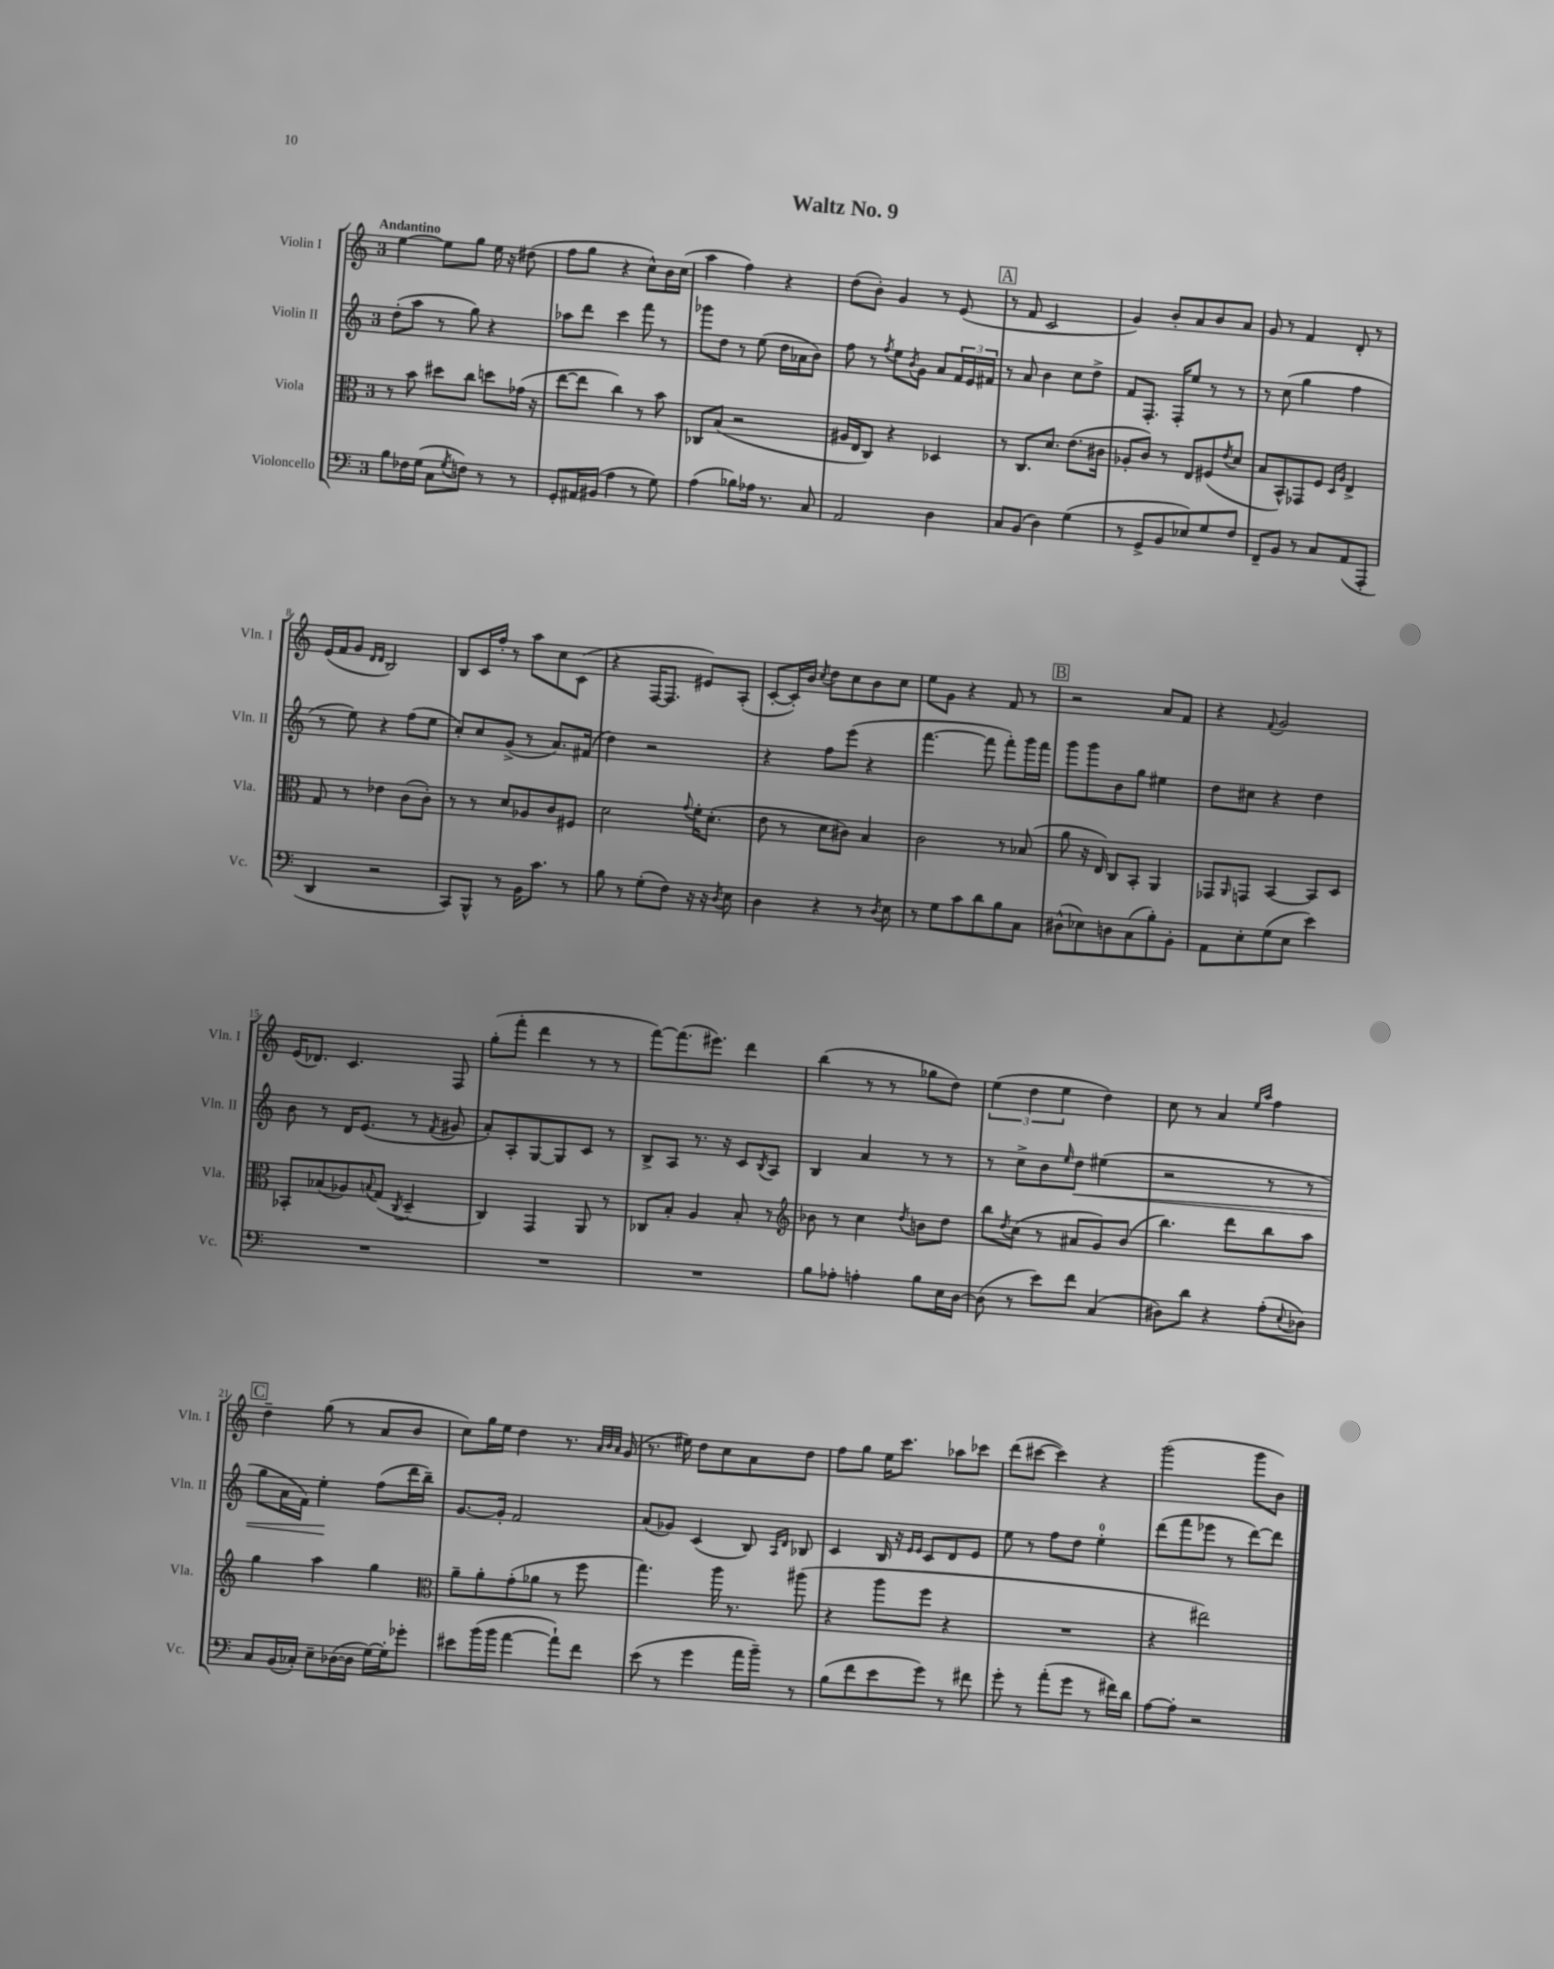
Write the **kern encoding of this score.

**kern	**kern	**kern	**dynam	**kern
*part4	*part3	*part2	*part2	*part1
*staff4	*staff3	*staff2	*staff2	*staff1
*I"Violoncello	*I"Viola	*I"Violin II	*	*I"Violin I
*I'Vc.	*I'Vla.	*I'Vln. II	*	*I'Vln. I
*clefF4	*clefC3	*clefG2	*	*clefG2
*k[]	*k[]	*k[]	*	*k[]
*M3/4	*M3/4	*M3/4	*	*M3/4
=1	=1	=1	=1	=1
!	!	!	!	!LO:TX:a:B:t=Andantino
8B\L	8r	(8dd'\L	.	[4ee\
16F-X\L	8b\	8aa\J	.	.
(16G\JJ	.	.	.	.
8C\L	8dd#X\L	8r	.	8ee\L]
8qG/	.	.	.	.
8Fn\J)	8cc\J	8gg\)	.	8gg\J
8r	8ddn\L	4r	.	16ee\
.	.	.	.	16r
8r	(16g-X\Jk	.	.	(8dd#X\
.	16r	.	.	.
=2	=2	=2	=2	=2
8GG'/L	[8ee\L	8aa-X\L	.	8ff\L
16AA#X/L	8ee\J]	8ddd\J	.	8gg\J
(16BB#X/JJ	.	.	.	.
4A\	4cc\)	4ccc\	.	4r
8r	8r	8fff\	.	8cc^^\L)
8G\)	8b\	8r	.	16b\L
.	.	.	.	(16cc\JJ
=3	=3	=3	=3	=3
(4A\	8C-X/L	8ggg-X\L	.	4aa\
.	(8B/J	8dd\J	.	.
8B-X\L)	2r	8r	.	4ff\)
16A-X\Jk	.	(8ee\	.	.
8.r	.	.	.	.
.	.	16dd\LL	.	4r
.	.	16a-X\J	.	.
8C/	.	8b\J)	.	.
=4	=4	=4	=4	=4
2AA/	16A#X/LL	8ff\	.	(8dd\L
.	16E/J	.	.	.
.	8C/J)	8r	.	8b'\J)
.	.	8qff/	.	.
.	4r	8ee\L	.	4g/
.	.	8qb/	.	.
.	.	8g\J	.	.
4D\	4D-X/	8a/L	.	8r
.	.	24f/L	.	(8e/
.	.	24e/	.	.
.	.	24f#X/JJ	.	.
!!LO:REH:place=s1:t=A
=5	=5	=5	=5	=5
8C/L	8r	8r	.	8r
(8BB/J	8.C/L	8a/	.	8f/
4D\)	.	4b\	.	2c/
.	8.d/J	.	.	.
(4G\	(8.e\L	8cc\L	.	.
.	.	8dd^\J	.	.
.	16c#X\Jk	.	.	.
=6	=6	=6	=6	=6
8r	8A-X'/L	8f/L	.	4g/)
8GG^/L	8c/J)	8.F'/J	.	.
8BB/	8r	.	.	8b'/L
.	.	16F'/KL	.	.
8E-X/)	8E/L	8ee/J	.	8a/
8G/	(8F#X/	8r	.	8b/
.	8qe/	.	.	.
8F/J	8d/J	8r	.	8a/J
=7	=7	=7	=7	=7
8FF~/L	8B/L	8r	.	8g/
8BB/J	8BB^^/)	(8cc\	.	8r
8r	8GG-X/	4gg\	.	4f/
8C/L	8F/J	.	.	.
.	16qqD/LL	.	.	.
.	16qqA/JJ	.	.	.
(8AA/	4E^/	4ff\	.	8d'/
8AAA'/J	.	.	.	8r
!!LO:LB:g=z
=8	=8	=8	=8	=8
4DD/	8G/	8r	.	(16e/LL
.	.	.	.	16f/J
.	8r	8ee\)	.	8g/J
.	.	.	.	16qqd/LL
.	.	.	.	16qqd/JJ
2r	4e-X\	4r	.	2B/)
.	(8c\L	(8ff\L	.	.
.	8c'\J)	8ee\J	.	.
=9	=9	=9	=9	=9
8CC/L)	8r	8cc'/L)	.	8B/L
8BBB^^/J	8r	8cc/	.	16c/L
.	.	.	.	16ff'/JJ
8r	8d/L	(8g^/J	.	8r
16BB\KL	8A-X/	8r	.	8aa\L
8.c\J	.	.	.	.
.	8c/	8.a/L)	.	8cc\
8r	8F#X/J	.	.	(8c\J
.	.	(16f#X/Jk	.	.
=10	=10	=10	=10	=10
8B\	2d\	4dd\)	.	4r
8r	.	.	.	.
(8G'\L	.	2r	.	[16F/KL
.	.	.	.	8.F/J]
8F\J)	.	.	.	.
.	8qqg/	.	.	.
16r	16f'\KL	.	.	8e#X/L)
16r	(8.d'\J	.	.	.
8qD/	.	.	.	.
8E\	.	.	.	(8A'/J
=11	=11	=11	=11	=11
4D\	8e\	4r	.	[8c'/L
.	8r	.	.	16c'/L])
.	.	.	.	16b/JJ
.	.	.	.	8qcc/
4r	8d\L	8ff\L	.	8dd\L
.	8c#X\J)	(8eee\J	.	8cc\
8r	4B/	4r	.	8b\
8qD/	.	.	.	.
8E\	.	.	.	8cc\J
=12	=12	=12	=12	=12
8r	2c\	[4.fff\	.	8ee\L
8G\L	.	.	.	8g\J
8c\	.	.	.	4r
8d\	.	8fff\]	.	.
8B\	8r	8fff'\L)	.	8f/
8C\J	(8B-X/	16ggg\L	.	8r
.	.	16fff\JJ	.	.
!!LO:REH:place=s1:t=B
=13	=13	=13	=13	=13
(8D#X^^\L	8a\	8ggg\L	.	2r
8E-X\)	16r	8ggg\	.	.
.	16E/)	.	.	.
8Dn\	8C/L	8b\	.	.
(8C\	8BB'/J	8gg\J	.	.
8B'\)	4AA/	4ee#X\	.	8a/L
8BB'\J	.	.	.	8f/J
=14	=14	=14	=14	=14
8AA\L	8GG-X/L	8dd\L	.	4r
.	16qqAA/	.	.	.
8E'\	8GGn/J	8cc#X\J	.	.
.	.	.	.	8qqf/
(8G\	[4BB/	4r	.	2g/
8E\J	.	.	.	.
4e\)	8BB/L]	4dd\	.	.
.	8D/J	.	.	.
!!LO:LB:g=z
=15	=15	=15	=15	=15
2.r	8BB-X'/L	8b\	.	(16e/KL
.	.	.	.	8.d-X/J)
.	(8B-X/	8r	.	.
.	8A-X/)	16d/KL	.	4.c/
.	.	(8.e/J	.	.
.	8qqBn/	.	.	.
.	(8G/J	.	.	.
.	8qC/	.	.	.
.	4D~/	8r	.	.
.	.	8qf/	.	.
.	.	8g#X/	.	8F/
=16	=16	=16	=16	=16
2.r	4C/)	8a'/L)	.	(8gg'\L
.	.	8A'/	.	8fff'\J
.	4GG/	[8G/	.	4ddd\
.	.	8G/]	.	.
.	8AA/	8c/J	.	8r
.	8r	8r	.	8r
=17	=17	=17	=17	=17
2.r	8C-X/L	8B^/L	.	[8fff\L)
.	8B'/J	8A/J	.	(8.fff\]
.	4A/	8.r	.	.
.	.	.	.	8.eee#X\J)
.	.	16r	.	.
.	8B'/	8c/L	.	4ddd\
.	.	8qB/	.	.
.	8r	8A/J	.	.
=18	=18	=18	=18	=18
*	*clefG2	*	*	*
8B\L	8b-X\	4B/	.	(4bb\
8A-X'\J	8r	.	.	.
4An'\	4cc\	4a/	.	8r
.	.	.	.	8r
.	8qdd/	.	.	.
8B\L	8bn\L	8r	.	8gg-X\L
16E\L	8dd\J	8r	.	8dd\J)
[16D\JJ	.	.	.	.
=19	=19	=19	=19	=19
(8D\]	8bb\L	8r	.	(6ee\
.	8qdd/	.	.	.
8r	(8cc\J	8cc^\L	.	.
.	.	.	.	6dd\
8e\L)	8r	8b\	.	.
.	.	.	.	6ee\
.	.	16qqee/	.	.
!	!	!	!LO:HP:b	!
8f\J	8a#X/L	8dd\J	<	.
(4C/	8g/)	(4ee#X\	.	4dd\)
.	(8b/J	.	.	.
=20	=20	=20	=20	=20
8D#X\L)	4.bb\)	2r	.	8cc\
8d\J	.	.	.	8r
4r	.	.	.	4a/
.	8ddd\L	.	.	.
.	.	.	.	16qqee/LL
.	.	.	.	16qqaa/JJ
(8A'\L	8bb\	8r	.	4ff\
8qqE/	.	.	.	.
8D-X\J)	8aa\J	8r	.	.
!!LO:LB:g=z
!!LO:REH:place=s1:t=C
=21	=21	=21	=21	=21
8C/L	4gg\	8gg\L	.	4dd~\
(16BB/L	.	16a\L	.	.
16C-X'/JJ)	.	16f\JJ)	.	.
8E~\L	4aa\	4ee'\	.	(8gg\
([16D-X\L	.	.	.	8r
16D-\JJ]	.	.	.	.
[16G\LL)	4gg\	(8ff\L	[	8a/L
16G'\J]	.	.	.	.
8g-X'\J	.	16ddd\L	.	8b/J
.	.	16bb~\JJ)	.	.
=22	=22	=22	=22	=22
*	*clefC3	*	*	*
8e#X\L	8a~\L	[8.g/L	.	8cc\L)
(16b\L	8a'\	.	.	16gg\L
16b\JJ	.	16g'/Jk]	.	16ee\JJ
[4a\	(8g'\	2f/	.	4dd\
.	8a-X\J	.	.	.
8a`\L])	8r	.	.	8.r
8f\J	8ff\	.	.	.
.	.	.	.	32qqa/LLL
.	.	.	.	32qqb/
.	.	.	.	32qqa/JJJ
.	.	.	.	(16g/
=23	=23	=23	=23	=23
(8e\	4.gg\)	(8a/L	.	8.r
8r	.	8g-X/J)	.	.
.	.	.	.	16ee#X\)
4g\	.	(4c/	.	8dd\L
.	16aa\	.	.	8cc\
.	8.r	.	.	.
16a\LL	.	8B/)	.	8a\
16b~\JJ)	.	.	.	.
.	.	16qqA/LL	.	.
.	.	16qqd/JJ	.	.
8r	(8aa#X\	8B-X/	.	8dd\J
=24	=24	=24	=24	=24
(8B\L	4r	4c/	.	8ff\L
8f\	.	.	.	8gg\J
8e\	8aa\L	16B/	.	16ee\KL
.	.	16r	.	8.ccc\J
.	.	16qqe/LL	.	.
.	.	16qqe/JJ	.	.
8g\J)	8ff\J	8c/L	.	.
8r	4r	8d/	.	8aa-X\L
8f#X\	.	8e/J	.	8ccc-X\J
=25	=25	=25	=25	=25
8g'\	2.r	8ee\	.	(8ddd\L
8r	.	8r	.	[8ccc#X\J
(8a'\L	.	8ff\L	.	4ccc#\])
8g\J	.	8dd\J	.	.
8r	.	4ee'\	.	4r
16f#X\LL)	.	.	.	.
16d\JJ	.	.	.	.
=26	=26	=26	=26	=26
[8A\L	4r	(8ddd\L	.	(2ggg\
8A'\J]	.	8fff\	.	.
2r	2ee#X\)	8eee-X\J	.	.
.	.	8r	.	.
.	.	[8ddd\L)	.	8ggg\L
.	.	8ddd\J]	.	8b\J)
==	==	==	==	==
*-	*-	*-	*-	*-
